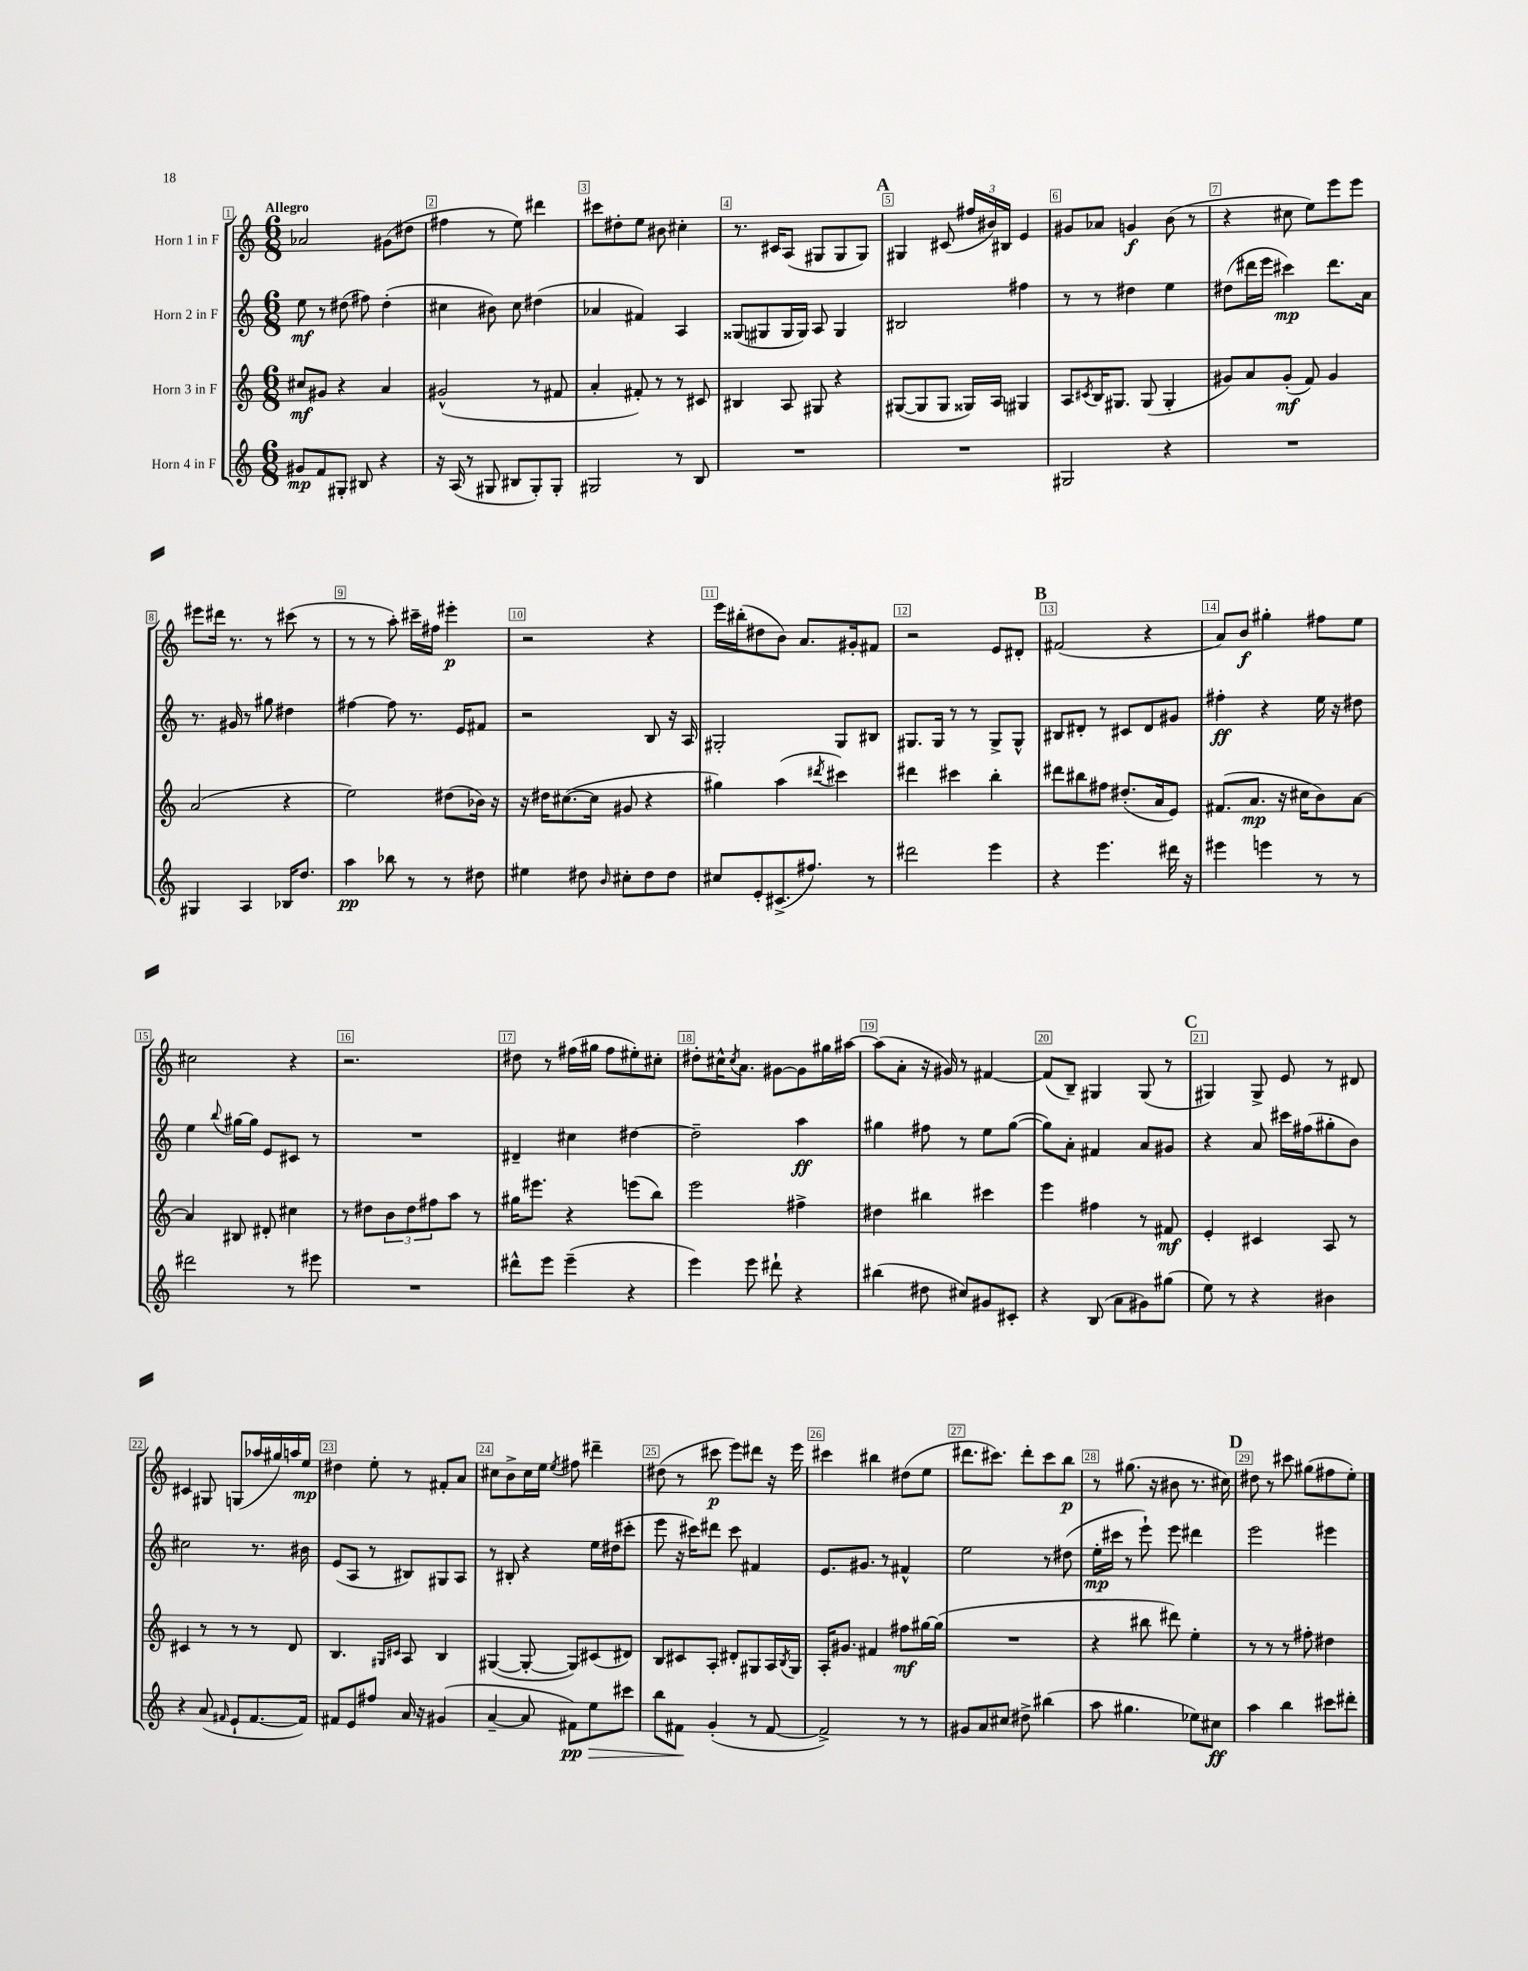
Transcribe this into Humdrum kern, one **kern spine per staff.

**kern	**kern	**kern	**kern
*staff4	*staff3	*staff2	*staff1
*clefG2	*clefG2	*clefG2	*clefG2
*k[]	*k[]	*k[]	*k[]
*M6/8	*M6/8	*M6/8	*M6/8
8g#	8cc#	8ee	2a-
8f	8g#	8r	.
8G#'	4r	(8dd#	.
8B#	.	8ff#)	.
4r	4a	(4dd#'	(8g#
.	.	.	8dd#
=	=	=	=
16r	(2g#^^	4cc#	4ff#
(16A	.	.	.
8r	.	.	.
8G#	.	8b#)	8r
8B#	.	8cc#	8ee)
8G#')	8r	(4dd#	4ddd#
8G#'	8f#	.	.
=	=	=	=
2G#	4a'	4a-	8ccc#
.	.	.	8dd#'
.	8f#')	4f#)	8ee
.	8r	.	8b#
8r	8r	4A	4cc#'
8B	8c#	.	.
=	=	=	=
2.r	4B#	(8G##	8.r
.	.	8G#	.
.	.	.	16c#
.	8A	16G#	(8A
.	.	16G#)	.
.	8G#	8A	8G#
.	4r	4G#	8G#
.	.	.	8G#)
=	=	=	=
2.r	([8G#	2B#	4G#
.	8G#]	.	.
.	8G#	.	(8c#
.	16G##)	.	24ff#
.	.	.	24b#)
.	16A	.	.
.	.	.	24B#
.	4G#	4ff#	4e
=	=	=	=
2G#	8A	8r	8g#
.	8qc#	.	.
.	16B	8r	8a-
.	8.G#	.	.
.	.	4dd#	4g
.	(8G#	.	.
4r	4G#'	4ee	(8b
.	.	.	8r
=	=	=	=
2.r	8g#)	(8dd#	4r
.	8a	16ddd#	.
.	.	16eee	.
.	(8g#'	4ccc#)	8cc#
.	8f)	.	8ee)
.	4g#	8.ddd#	8eee
.	.	.	8eee
.	.	16a	.
=	=	=	=
4G#	(2a	8.r	8eee#
.	.	.	16ddd#
.	.	16g#	8.r
4A	.	8r	.
.	.	8gg#	8r
16B-	4r	4dd#	(8ccc#
8.dd	.	.	.
.	.	.	8r
=	=	=	=
4aa	2ee)	[4ff#	8r
.	.	.	8r
8bb-	.	8ff#]	8aa')
8r	.	8.r	16ccc#~
.	.	.	16ff#
8r	(8dd#	.	4eee#'
.	.	16e	.
8dd#	16b-)	8f#	.
.	16r	.	.
=	=	=	=
4ee#	16r	2r	2r
.	16dd#	.	.
.	([8.cc#	.	.
8dd#	.	.	.
.	16cc#]	.	.
16qqb	.	.	.
8cc#'	8g#	.	.
8dd#	4r	8B	4r
8dd#	.	16r	.
.	.	16A	.
=	=	=	=
8cc#	4gg#)	2G#'	16eee
.	.	.	(16bb#'
8e'	.	.	8dd#
(8.c#^	(4aa	.	8b)
.	.	.	8.a
8.ff#)	.	.	.
.	8qddd#	.	.
.	4ccc#)	8G#	.
.	.	.	16g#'
8r	.	8B#	8f#
=	=	=	=
2ddd#	4ddd#	8.G#	2r
.	.	16G#	.
.	4ccc#	8r	.
.	.	8r	.
4eee	4bb'	8G#^	8e
.	.	8G#^^	8d#'
=	=	=	=
4r	8ddd#	8B#	(2f#
.	8bb#	8d#'	.
4.eee	8ff#	8r	.
.	(8.dd#'	8c#	.
.	.	8d#	4r
.	16a	.	.
16ddd#	8e)	8g#	.
16r	.	.	.
=	=	=	=
4eee#	(8.f#	4ff#'	8a)
.	.	.	8b
.	8.a	.	.
4eee	.	4r	4gg#'
.	16r	.	.
.	16cc#	.	.
8r	8b)	16ee	8ff#
.	.	16r	.
8r	[8a	8dd#	8ee
=	=	=	=
2ddd#	4a]	4ee	2cc#
.	.	8qqbb	.
.	8B#	[16gg#	.
.	.	16gg#]	.
.	8d#'	8e	.
8r	4cc#	8c#	4r
8eee#	.	8r	.
=	=	=	=
2.r	8r	2.r	2.r
.	8dd#	.	.
.	12b	.	.
.	12dd#	.	.
.	12ff#	.	.
.	8aa	.	.
.	8r	.	.
=	=	=	=
8ddd#^^	16gg#	4d#~	8dd#
.	8.eee#	.	.
8eee	.	.	8r
(4eee~	4r	4cc#	(16ff#
.	.	.	16gg#
.	.	.	8ff#
4r	(8eee	[4dd#	8ee#')
.	8bb)	.	8cc#'
=	=	=	=
4eee)	2eee	2dd#~]	8dd#'
.	.	.	16cc#^^
.	.	.	8qcc#
.	.	.	8.a
8eee	.	.	.
8ddd#`	.	.	[8g#
4r	4ff#^	4aa	8g#]
.	.	.	16gg#
.	.	.	[16aa#
=	=	=	=
(4bb#	4dd#	4gg#	(8aa#]
.	.	.	8a'
8dd#	4bb#	8ff#	16r
.	.	.	16g#)
8cc#)	.	8r	8r
8g#	4ccc#	8ee	[4f#
8c#'	.	([8gg#	.
=	=	=	=
4r	4eee	8gg#])	(8f#]
.	.	8a'	8B~)
(8B	4ff#	4f#	4G#
8a	.	.	.
8g#)	8r	8a	(8G#
(8gg#	8f#	8g#	8r
=	=	=	=
8ee)	4e'	4r	4G#)
8r	.	.	.
4r	4c#	8a	8G#^
.	.	16ccc#	8e
.	.	(16ff#	.
4b#	8A	8gg#'	8r
.	8r	8b)	8d#
=	=	=	=
4r	4c#	2cc#	4c#
(8a	8r	.	8G#
16qqf#	.	.	.
8e`	8r	.	(8G
[8.f#	8r	8.r	16aa-
.	.	.	16gg#)
.	8d	.	16aa
16f#])	.	16b#	16ee
=	=	=	=
8f#	4.B	(8e	4dd#
8e	.	8A	.
8ff#	.	8r	8ee'
.	16qqG#	.	.
.	16qqc#	.	.
16a	8A	8B#)	8r
16r	.	.	.
(4g#	4B	8G#	8f#'
.	.	8A	8a
=	=	=	=
[4a~	([4G#	8r	8cc#
.	.	8B#'	8b^
8a]	8G#'_	4r	16cc#
.	.	.	16ee
.	.	.	8qee
8f#)	8G#])	.	8ff#
8ee	(8c#	16ee	4ddd#~
.	.	(16dd#	.
8ccc#	8d#)	8ccc#'	.
=	=	=	=
8bb	8B	8eee	(8dd#
8f#	8c#	16r	8r
.	.	16ccc#)	.
(4g'	8A'	8ddd#	8ccc#
.	8d#'	8ccc#	8eee)
8r	8G#	4f#	8ddd#
[8f#	16A	.	16r
.	8qB	.	.
.	16G#	.	16eee
=	=	=	=
2f#^])	16A'	8.e	4ccc#
.	8.g#	.	.
.	.	8.g#	.
.	4f#	.	4bb#
.	.	8r	.
8r	8ff#	4f#^^	(8dd#
8r	[16gg#	.	8ee
.	(16gg#]	.	.
=	=	=	=
8g#	2.r	2ee	8.ddd#
8a	.	.	.
.	.	.	8.ccc#)
8cc#	.	.	.
8dd#^	.	.	8ddd#'
(4bb#	.	8r	8ccc#
.	.	(8dd#	8bb
=	=	=	=
8aa	4r	16ee'	8r
.	.	16ccc#	.
4.gg#	.	8r	(8.gg#
.	8bb#	8eee`)	.
.	.	.	16r
.	8ddd#)	8eee	8b#
8ee-)	4ee'	4ddd#	8.r
8cc#	.	.	.
.	.	.	16cc#)
=	=	=	=
4aa	8r	2eee	8dd#
.	8r	.	8r
4bb	8r	.	8ccc#
.	8ff#'	.	(8gg#
8ccc#	4dd#	4eee#	8ff#
8ddd#'	.	.	8ee')
==	==	==	==
*-	*-	*-	*-
